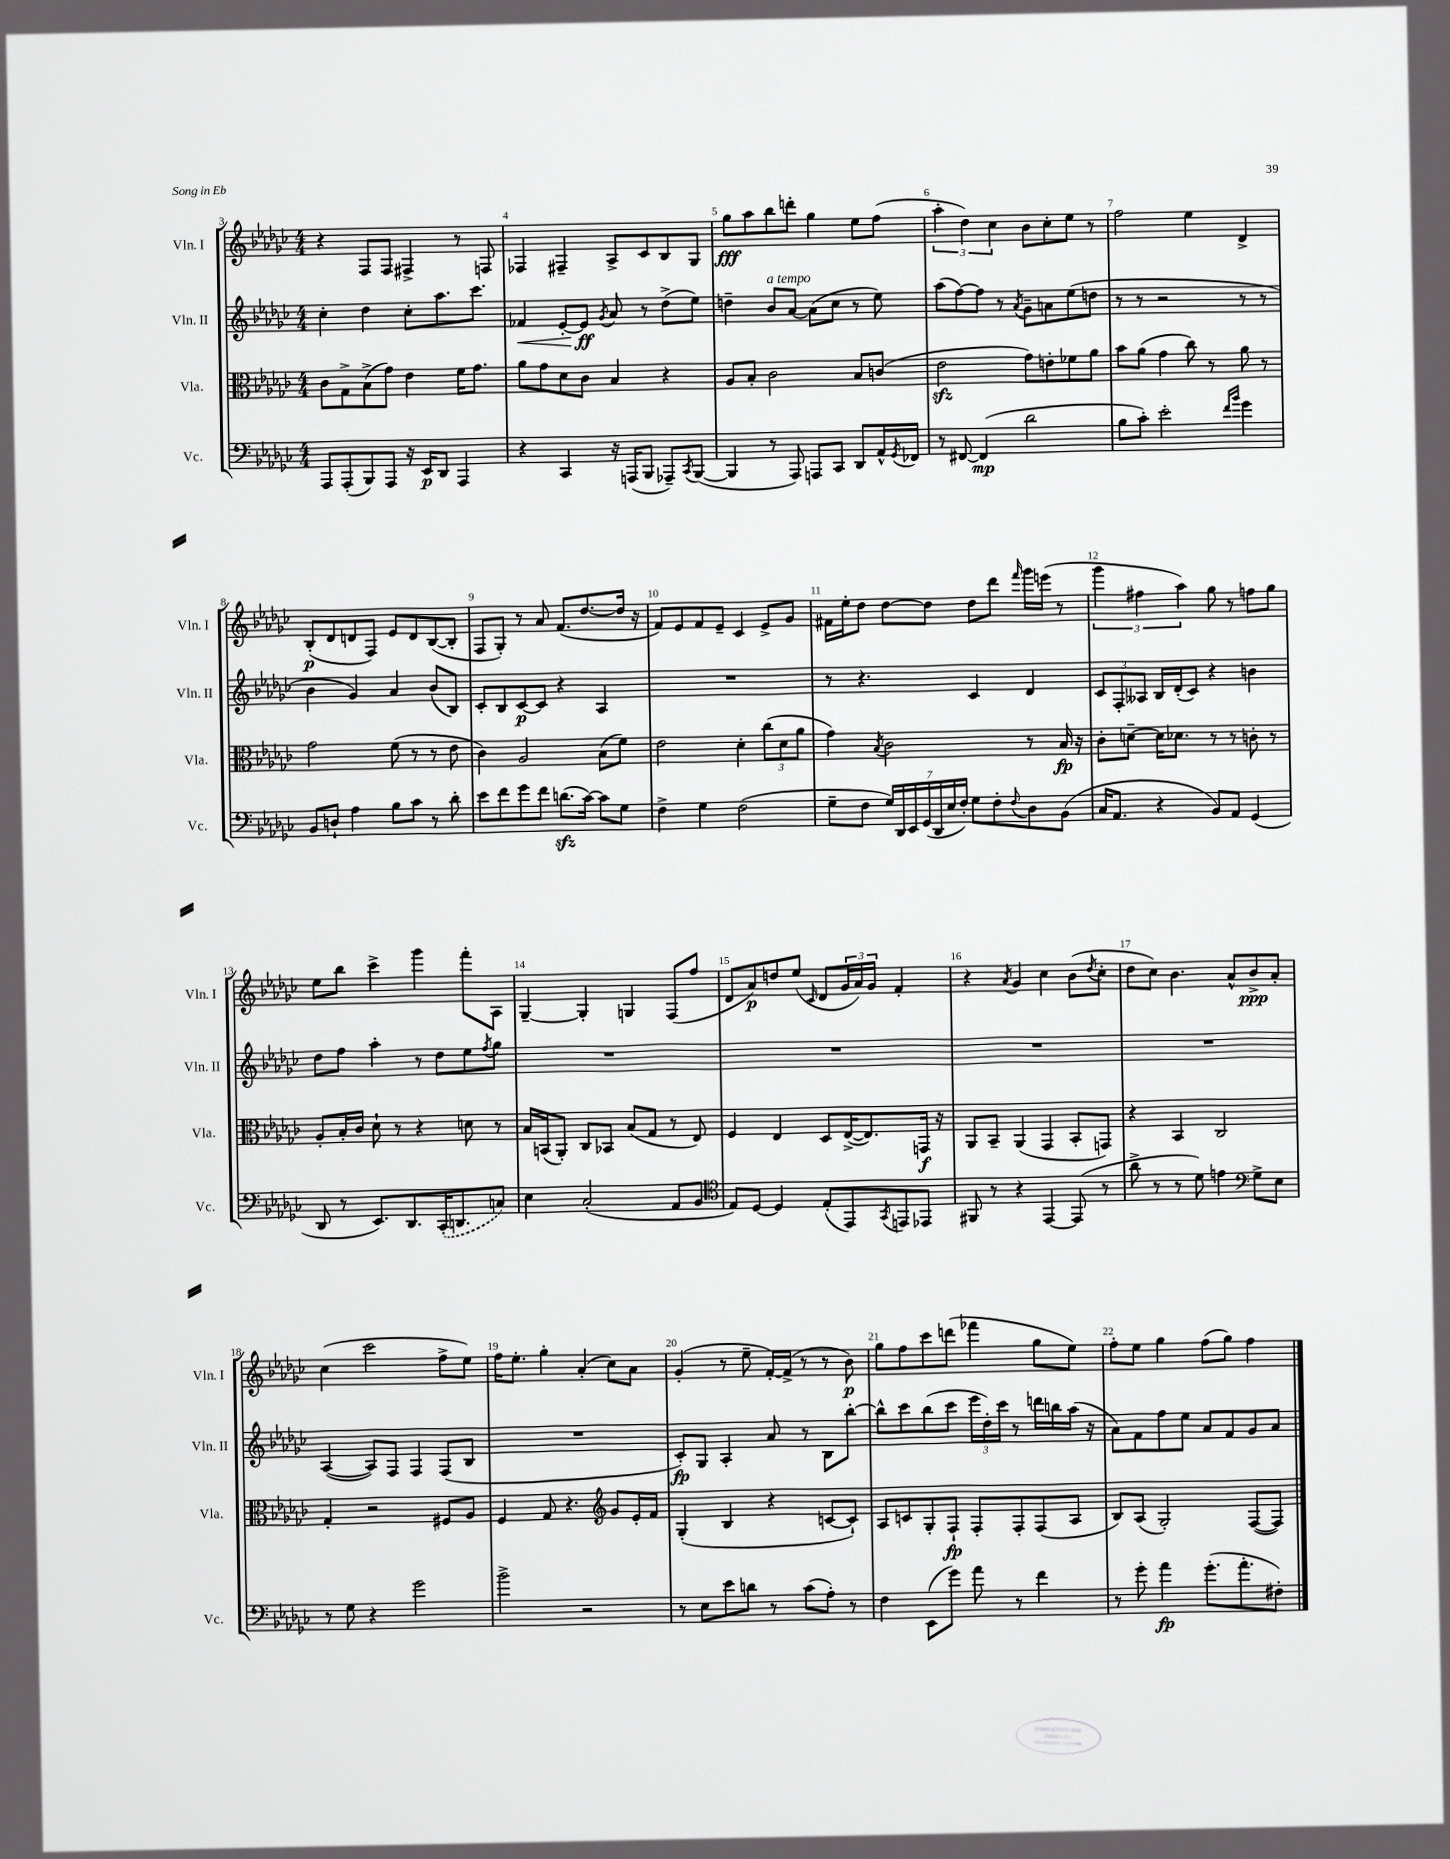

**kern	**dynam	**kern	**dynam	**kern	**dynam	**kern	**dynam
*part4	*part4	*part3	*part3	*part2	*part2	*part1	*part1
*staff4	*staff4	*staff3	*staff3	*staff2	*staff2	*staff1	*staff1
*I"Vc.	*	*I"Vla.	*	*I"Vln. II	*	*I"Vln. I	*
*I'Vc.	*	*I'Vla.	*	*I'Vln. II	*	*I'Vln. I	*
*clefF4	*	*clefC3	*	*clefG2	*	*clefG2	*
*k[b-e-a-d-g-c-]	*	*k[b-e-a-d-g-c-]	*	*k[b-e-a-d-g-c-]	*	*k[b-e-a-d-g-c-]	*
*M4/4	*	*M4/4	*	*M4/4	*	*M4/4	*
=3	=3	=3	=3	=3	=3	=3	=3
8AAA-/L	.	8c-\L	.	4cc-'\	.	4r	.
(8AAA-'/	.	8G-^\	.	.	.	.	.
8BBB-/)	.	(8B-^\	.	4dd-\	.	8F/L	.
8AAA-/J	.	8g-\J)	.	.	.	8F/J	.
16r	.	4e-\	.	8cc-'\L	.	4F#X^/	.
16EE-/KL	p	.	.	.	.	.	.
8DD-/J	.	.	.	8.aa-\	.	.	.
4AAA-/	.	16f\KL	.	.	.	8r	.
.	.	8.g-\J	.	8.ccc-\J	.	.	.
.	.	.	.	.	.	8Fn/	.
=4	=4	=4	=4	=4	=4	=4	=4
!	!	!	!	!	!LO:HP:b	!	!
4r	.	8a-\L	.	4f-X/	<	4F-X/	.
.	.	8g-\	.	.	.	.	.
4CC-/	.	8d-\	.	[8e-'/L	.	4F#X~/	.
.	.	8c-\J	.	8e-/J]	ff	.	.
.	.	.	.	8qg-/	.	.	.
16r	.	4B-/	.	8a-/	[	8A-^/L	.
(16AAAn/KL	.	.	.	.	.	.	.
8BBB-/J	.	.	.	8r	.	8c-/	.
8AAA-X~/L)	.	4r	.	(8dd-^\L	.	8B-/	.
8qCC-/	.	.	.	.	.	.	.
([8BBB-/J	.	.	.	8ee-\J)	.	8G-/J	.
=5	=5	=5	=5	=5	=5	=5	=5
4BBB-/]	.	8A-/L	.	4ddn~\	.	8gg-\L	fff
.	.	8B-'/J	.	.	.	8aa-\	.
!	!	!	!	!LO:TX:a:i:t=a tempo	!	!	!
8r	.	2c-\	.	8b-/L	.	8bb-\	.
8AAA-/)	.	.	.	[8a-/J	.	8dddn'\J	.
8AAAn/L	.	.	.	(8a-\L]	.	4gg-\	.
8CC-/J	.	.	.	8cc-\J	.	.	.
8DD-/L	.	8B-/L	.	8r	.	8ee-\L	.
16AA-^^/L	.	(8cn/J	.	8ee-\)	.	(8ff\J	.
8qGG-/	.	.	.	.	.	.	.
16FF-X/JJ	.	.	.	.	.	.	.
=6	=6	=6	=6	=6	=6	=6	=6
8r	.	2e-zz\	.	(8aa-\L	.	6aa-'\	.
[8FF#X/	.	.	.	[8ff\)	.	.	.
.	.	.	.	.	.	6dd-\)	.
(4FF#/]	mp	.	.	8ff\J]	.	.	.
.	.	.	.	.	.	6cc-\	.
.	.	.	.	8r	.	.	.
.	.	.	.	8qa-/	.	.	.
2d-\	.	8g-\L)	.	8g-~\L	.	8b-\L	.
.	.	8en'\	.	8an\	.	8cc-'\	.
.	.	8f-X\	.	(8ee-\	.	8ee-\J	.
.	.	8a-\J	.	8ddn\J	.	8r	.
=7	=7	=7	=7	=7	=7	=7	=7
8B-\L	.	8b-\L	.	8r	.	2ff\	.
8c-'\J)	.	(8a-\J	.	8r	.	.	.
2e-'\	.	4g-\	.	2r	.	.	.
.	.	8cc-\)	.	.	.	4ee-\	.
.	.	8r	.	.	.	.	.
16qqf/LL	.	.	.	.	.	.	.
16qqb-/JJ	.	.	.	.	.	.	.
4g-\	.	8a-\	.	8r	.	4d-^/	.
.	.	8r	.	8r	.	.	.
!!LO:LB:g=z
=8	=8	=8	=8	=8	=8	=8	=8
8BB-/L	.	2g-\	.	4b-\	.	(8B-'/L	p
8Dn`/J	.	.	.	.	.	8d-/	.
4A-\	.	.	.	4g-/)	.	8dn/	.
.	.	.	.	.	.	8F/J)	.
8B-\L	.	(8f\	.	4a-/	.	8e-/L	.
8c-\J	.	8r	.	.	.	8d/	.
8r	.	8r	.	(8b-/L	.	([8B-/	.
8d-'\	.	8e-\	.	8B-/J)	.	8B-'/J]	.
=9	=9	=9	=9	=9	=9	=9	=9
8e-\L	.	4c-\)	.	8c-'/L	.	8F/L	.
8f\	.	.	.	8B-/	.	8G-'/J)	.
8g-\	.	2A-/	.	[8c-/	p	8r	.
8f\J	.	.	.	8c-/J]	.	8a-/	.
(8.dnzz\L	.	.	.	4r	.	(8.f/L	.
[16c-\Jk)	.	.	.	.	.	[8.dd-/	.
8c-\L]	.	(8B-\L	.	4A-/	.	.	.
8G-\J	.	8f\J)	.	.	.	16dd-/Jk]	.
.	.	.	.	.	.	16r	.
=10	=10	=10	=10	=10	=10	=10	=10
4F^\	.	2e-\	.	1r	.	8f/L)	.
.	.	.	.	.	.	8e-/	.
4G-\	.	.	.	.	.	8f/	.
.	.	.	.	.	.	8e-~/J	.
(2F\	.	4d-'\	.	.	.	4c-/	.
.	.	(12cc-\L	.	.	.	8e-^/L	.
.	.	12d-\	.	.	.	.	.
.	.	.	.	.	.	8g-/J	.
.	.	12a-\J	.	.	.	.	.
=11	=11	=11	=11	=11	=11	=11	=11
8G-~\L	.	4g-\)	.	8r	.	16f#X\LL	.
.	.	.	.	.	.	16ee-'\J	.
8F\J	.	.	.	4.r	.	8dd-\J	.
.	.	8qB-/	.	.	.	.	.
28G-/LL)	.	2c-\	.	.	.	[8dd-\L	.
28DD-/	.	.	.	.	.	.	.
28EE-/	.	.	.	.	.	.	.
(28GG-/	.	.	.	.	.	.	.
.	.	.	.	.	.	8dd-\J]	.
28DD-/	.	.	.	.	.	.	.
28E-/	.	.	.	.	.	.	.
28F'/JJ)	.	.	.	.	.	.	.
8G-\L	.	.	.	4c-/	.	8dd-\L	.
8F'\	.	.	.	.	.	8ddd-\J	.
8qqF/	.	.	.	.	.	16qqfff/	.
8D-\	.	8r	.	4d-/	.	16ggg-\LL	.
.	.	.	.	.	.	(16eeen\JJ	.
(8BB-\J	.	16B-/	fp	.	.	8r	.
.	.	16r	.	.	.	.	.
=12	=12	=12	=12	=12	=12	=12	=12
16C-/KL	.	8c-'\L	.	12c-/L	.	6ggg-\	.
8.AA-/J	.	.	.	.	.	.	.
.	.	.	.	12F'/	.	.	.
.	.	[8dn~\J	.	.	.	.	.
.	.	.	.	12A--X/J	.	6ff#X\	.
4r	.	16d\KL]	.	16B-/LL	.	.	.
.	.	8.d-X\J	.	(16d-'/J	.	.	.
.	.	.	.	.	.	6aa-\)	.
.	.	.	.	8c-/J)	.	.	.
8BB-/L)	.	8r	.	4r	.	8gg-\	.
8AA-/J	.	8r	.	.	.	8r	.
(4GG-/	.	8cn'\	.	4bn\	.	8ffn\L	.
.	.	8r	.	.	.	8gg-\J	.
!!LO:LB:g=z
=13	=13	=13	=13	=13	=13	=13	=13
8DD-/	.	8A-'/L	.	8dd-\L	.	8ee-\L	.
8r	.	16B-'/L	.	8ff\J	.	8bb-\J	.
.	.	16c-/JJ	.	.	.	.	.
8.EE-/L)	.	8d-`\	.	4aa-'\	.	4ccc-^\	.
.	.	8r	.	.	.	.	.
8.DD-/	.	.	.	.	.	.	.
.	.	4r	.	8r	.	4ggg-\	.
(16CC-'/K	.	.	.	8dd-\L	.	.	.
8.DDn/	.	.	.	.	.	.	.
.	.	8dn\	.	8ee-\	.	8fff'\L	.
.	.	.	.	8qff/	.	.	.
8Cn/J)	.	8r	.	8gg-\J	.	8A-\J	.
=14	=14	=14	=14	=14	=14	=14	=14
4E-\	.	16B-/LL	.	1r	.	[4G-~/	.
.	.	(16BBn/J	.	.	.	.	.
.	.	8AA-'/J)	.	.	.	.	.
(2C-'/	.	8C-/L	.	.	.	4G-'/]	.
.	.	8BB-X/J	.	.	.	.	.
.	.	(8B-/L	.	.	.	4Gn/	.
.	.	8G-/J	.	.	.	.	.
8AA-/L	.	8r	.	.	.	(8F/L	.
8BB-/J	.	8E-/)	.	.	.	8ff/J	.
=15	=15	=15	=15	=15	=15	=15	=15
*clefC4	*	*	*	*	*	*	*
8E-/L)	.	4F/	.	1r	.	8d-/L	.
[8D-/J	.	.	.	.	.	8a-/)	p
4D-/]	.	4E-/	.	.	.	8ddn/	.
.	.	.	.	.	.	(8ee-/J	.
.	.	.	.	.	.	16qqc-/	.
(8E-'/L	.	8D-/L	.	.	.	8d-/L	.
8EE-/)	.	([16E-^/K	.	.	.	24g-/L	.
.	.	.	.	.	.	24a-/)	.
.	.	8.E-/])	.	.	.	.	.
.	.	.	.	.	.	24g-/JJ	.
8qGG-/	.	.	.	.	.	.	.
8EEn/	.	.	.	.	.	4f'/	.
8EE-X/J	.	16GGn/Jk	f	.	.	.	.
.	.	16r	.	.	.	.	.
=16	=16	=16	=16	=16	=16	=16	=16
8FF#X/	.	8AA-/L	.	1r	.	4r	.
8r	.	8BB-~/J	.	.	.	.	.
.	.	.	.	.	.	8qa-/	.
4r	.	(4AA-/	.	.	.	4g-/	.
[4EE-/	.	4GG-/	.	.	.	4cc-\	.
(8EE-/]	.	8BB-'/L	.	.	.	(8b-\L	.
.	.	.	.	.	.	8qdd-/	.
8r	.	8GGn/J)	.	.	.	8cc-'\J	.
=17	=17	=17	=17	=17	=17	=17	=17
8a-^\	.	4r	.	1r	.	8dd-\L	.
8r	.	.	.	.	.	8cc-\J)	.
8r	.	4BB-/	.	.	.	4.b-\	.
8d-\)	.	.	.	.	.	.	.
4en\	.	2C-/	.	.	.	.	.
.	.	.	.	.	.	8a-^^/L	.
*clefF4	*	*	*	*	*	*	*
8G-^\L	.	.	.	.	.	8b-^/	ppp
8E-\J	.	.	.	.	.	8a-'/J	.
!!LO:LB:g=z
=18	=18	=18	=18	=18	=18	=18	=18
8r	.	4G-'/	.	([4A-/	.	(4cc-\	.
8G-\	.	.	.	.	.	.	.
4r	.	2r	.	8A-/L])	.	2ccc-\	.
.	.	.	.	8F/J	.	.	.
2g-\	.	.	.	4F/	.	.	.
.	.	8F#X/L	.	(8F/L	.	8ff^\L	.
.	.	8A-/J	.	8B-/J	.	8ee-\J)	.
=19	=19	=19	=19	=19	=19	=19	=19
2b-^\	.	4F/	.	1r	.	16ff\KL	.
.	.	.	.	.	.	8.ee-'\J	.
.	.	8G-/	.	.	.	4gg-'\	.
.	.	4.r	.	.	.	.	.
2r	.	.	.	.	.	(4a-'/	.
*	*	*clefG2	*	*	*	*	*
.	.	8g-/L	.	.	.	8cc-\L)	.
.	.	16e-'/L	.	.	.	8a-\J	.
.	.	16f/JJ	.	.	.	.	.
=20	=20	=20	=20	=20	=20	=20	=20
8r	.	(4G-'/	.	8c-'/L)	fp	(4g-'/	.
8E-\L	.	.	.	8G-/J	.	.	.
8e-\	.	4B-/	.	4A-'/	.	8r	.
8dn\J	.	.	.	.	.	8ee-~\	.
8r	.	4r	.	8a-/	.	[16f'/LL)	.
.	.	.	.	.	.	(16f^/JJ]	.
(8c-\L	.	.	.	8r	.	8r	.
8A-'\J)	.	[8cn/L	.	8B-\L	.	8r	.
8r	.	8c`/J])	.	[8bb-'\J	.	8b-\)	p
=21	=21	=21	=21	=21	=21	=21	=21
4F\	.	8A-/L	.	8bb-^^\L]	.	8gg-\L	.
.	.	8cn/	.	8ccc-\	.	8ff\	.
(8EE-\L	.	8G-'/	.	(8bb-\	.	8ccc-\	.
8g-\J)	.	8F`/J	fp	8ccc-\J	.	(8dddn\J	.
8a-\	.	8F'/L	.	24eee-\LL	.	4fff-X\	.
.	.	.	.	24dd-'\)	.	.	.
.	.	.	.	24ccc-\JJ	.	.	.
8r	.	8F'/	.	8r	.	.	.
4f\	.	(8F/	.	16dddn\LL	.	8gg-\L	.
.	.	.	.	16bbn\	.	.	.
.	.	8A-/J	.	(16aa-\JJ	.	8ee-\J)	.
.	.	.	.	16r	.	.	.
=22	=22	=22	=22	=22	=22	=22	=22
8r	.	8B-/L)	.	8a-\L)	.	8ff'\L	.
8g-'\	.	(8A-/J	.	8f\	.	8ee-\J	.
4a-\	fp	2G-'/)	.	8ff\	.	4gg-\	.
.	.	.	.	8ee-\J	.	.	.
(8.g-'\L	.	.	.	8a-/L	.	(8ff\L	.
.	.	.	.	8f/	.	8gg-\J)	.
8.a-'\	.	.	.	.	.	.	.
.	.	([8F/L	.	8g-/	.	4ff\	.
8F#X'\J)	.	8F/J])	.	8a-/J	.	.	.
==	==	==	==	==	==	==	==
*-	*-	*-	*-	*-	*-	*-	*-
